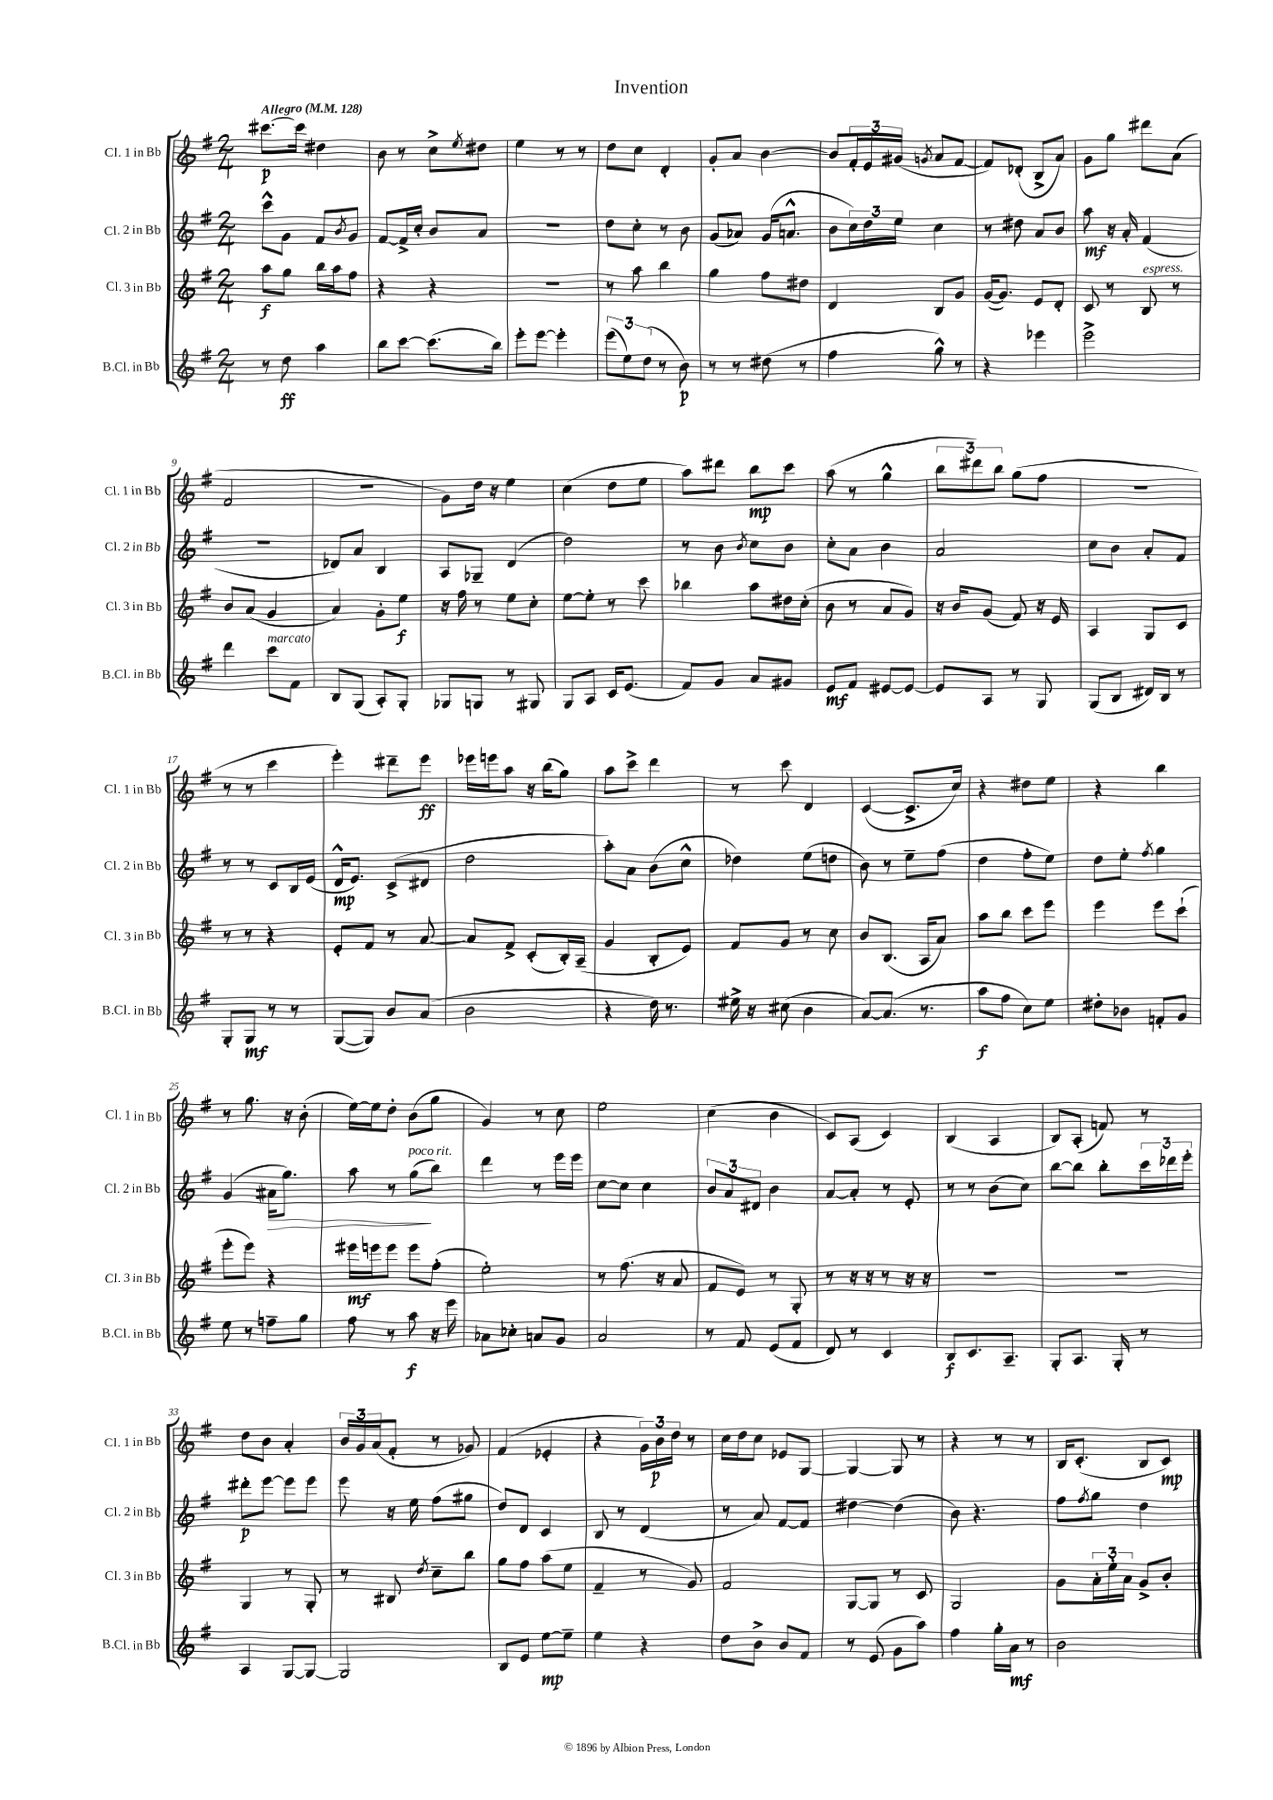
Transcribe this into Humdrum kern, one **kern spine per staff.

**kern	**dynam	**kern	**dynam	**kern	**dynam	**kern	**dynam
*part4	*part4	*part3	*part3	*part2	*part2	*part1	*part1
*staff4	*staff4	*staff3	*staff3	*staff2	*staff2	*staff1	*staff1
*I"B.Cl. in Bb	*	*I"Cl. 3 in Bb	*	*I"Cl. 2 in Bb	*	*I"Cl. 1 in Bb	*
*I'B.Cl. in Bb	*	*I'Cl. 3 in Bb	*	*I'Cl. 2 in Bb	*	*I'Cl. 1 in Bb	*
*clefG2	*	*clefG2	*	*clefG2	*	*clefG2	*
*k[f#]	*	*k[f#]	*	*k[f#]	*	*k[f#]	*
*M2/4	*	*M2/4	*	*M2/4	*	*M2/4	*
*MM128	*	*MM128	*	*MM128	*	*MM128	*
=1	=1	=1	=1	=1	=1	=1	=1
!	!	!	!	!	!	!LO:TX:a:B:t=Allegro	!
8r	.	8aa\L	f	8ccc^^\L	.	[8.ccc#X\L	p
8dd\	ff	8gg\J	.	8g\J	.	.	.
.	.	.	.	.	.	16ccc#\Jk]	.
4aa\	.	16bb\LL	.	8f#/L	.	4dd#X\	.
.	.	16aa\J	.	.	.	.	.
.	.	.	.	8qb/	.	.	.
.	.	8ff#\J	.	8g/J	.	.	.
=2	=2	=2	=2	=2	=2	=2	=2
8bb\L	.	4r	.	[8f#/L	.	8b\	.
[8ccc\J	.	.	.	16f#^/L]	.	8r	.
.	.	.	.	16cc'/JJ	.	.	.
(8.ccc\L]	.	4r	.	8b/L	.	8cc^\L	.
.	.	.	.	.	.	8qee/	.
.	.	.	.	8a/J	.	8dd#X\J	.
16bb\Jk)	.	.	.	.	.	.	.
=3	=3	=3	=3	=3	=3	=3	=3
8eee'\L	.	2r	.	2r	.	4ee\	.
[8eee\J	.	.	.	.	.	.	.
4eee'\]	.	.	.	.	.	8r	.
.	.	.	.	.	.	8r	.
=4	=4	=4	=4	=4	=4	=4	=4
(12eee\L	.	8r	.	8dd\L	.	8dd\L	.
12ee\)	.	.	.	.	.	.	.
.	.	8aa\	.	8cc'\J	.	8cc\J	.
(12dd\J	.	.	.	.	.	.	.
8r	.	4bb\	.	8r	.	4d'/	.
8b\)	p	.	.	8b\	.	.	.
=5	=5	=5	=5	=5	=5	=5	=5
8r	.	4gg\	.	(8g/L	.	8g'/L	.
8r	.	.	.	8a-X/J)	.	8a/J	.
(8dd#X\	.	8ff#\L	.	(16g/KL	.	[4b\	.
.	.	.	.	8.an^^/J	.	.	.
8r	.	8dd#X\J	.	.	.	.	.
=6	=6	=6	=6	=6	=6	=6	=6
4ff#\	.	4d/	.	8b\L	.	8b/L]	.
.	.	.	.	24cc\L)	.	24f#'/L	.
.	.	.	.	24dd\	.	24e/	.
.	.	.	.	24ee\JJ	.	(24g#X/JJ	.
.	.	.	.	.	.	8qgn/	.
8gg^^\)	.	8B/L	.	4cc\	.	8a/L	.
8r	.	8g/J	.	.	.	[8f#/J	.
=7	=7	=7	=7	=7	=7	=7	=7
4r	.	([16g/KL	.	8r	.	8f#/L])	.
.	.	8.g/J])	.	.	.	.	.
.	.	.	.	8dd#X\	.	(8d-X'/J	.
4eee-X\	.	8e/L	.	8a/L	.	8B^/L	.
.	.	8d'/J	.	8b/J	.	8a/J)	.
=8	=8	=8	=8	=8	=8	=8	=8
2eee^\	.	8c/	.	8aa\	mf	8g\L	.
.	.	8r	.	16r	.	8gg\J	.
.	.	.	.	16a'/	.	.	.
!	!	!LO:TX:a:i:t=espress.	!	!	!	!	!
.	.	8B/	.	(4f#/	.	8ddd#X\L	.
.	.	8r	.	.	.	(8a\J	.
!!LO:LB:g=z
=9	=9	=9	=9	=9	=9	=9	=9
4ddd\	.	8b/L	.	2r	.	2f#/	.
.	.	(8a/J	.	.	.	.	.
!LO:TX:a:i:t=marcato	!	!	!	!	!	!	!
8ccc\L	.	4g/	.	.	.	.	.
8f#\J	.	.	.	.	.	.	.
=10	=10	=10	=10	=10	=10	=10	=10
8B/L	.	4a/)	.	8d-X/L)	.	2r	.
(8G/J	.	.	.	8a/J	.	.	.
8A'/L)	.	8g'\L	.	4B/	.	.	.
8G'/J	.	8ee\J	f	.	.	.	.
=11	=11	=11	=11	=11	=11	=11	=11
8G-X/L	.	16r	.	8A/L	.	8g\L)	.
.	.	16ff#\	.	.	.	.	.
8Gn/J	.	8r	.	8G-X~/J	.	16dd\Jk	.
.	.	.	.	.	.	16r	.
8r	.	8ee\L	.	(4d/	.	4ee\	.
8G#X/	.	8cc'\J	.	.	.	.	.
=12	=12	=12	=12	=12	=12	=12	=12
8G/L	.	[8ee\L	.	2dd\)	.	(4cc\	.
8A/J	.	8ee'\J]	.	.	.	.	.
16c/KL	.	8r	.	.	.	8dd\L	.
(8.e/J	.	.	.	.	.	.	.
.	.	8ccc\	.	.	.	8ee\J	.
=13	=13	=13	=13	=13	=13	=13	=13
8f#/L)	.	4bb-X\	.	8r	.	8aa\L)	.
8g/J	.	.	.	8b\	.	8ddd#X\J	.
.	.	.	.	8qb/	.	.	.
8a/L	.	8aa\L	.	8cc\L	.	8bb\L	mp
8g#X/J	.	16dd#X\L	.	8b\J	.	8ccc\J	.
.	.	(16cc'\JJ	.	.	.	.	.
=14	=14	=14	=14	=14	=14	=14	=14
8e/L	mf	8b\	.	8cc'\L	.	(8aa\	.
8f#/J	.	8r	.	8a\J	.	8r	.
[8e#X/L	.	8a/L	.	4b\	.	4gg^^\	.
8e#/J_	.	8g/J)	.	.	.	.	.
=15	=15	=15	=15	=15	=15	=15	=15
8e#/L]	.	16r	.	2a/	.	12bb\L	.
.	.	16b/KL	.	.	.	.	.
.	.	.	.	.	.	12ddd#X\)	.
8A/J	.	(8g/J	.	.	.	.	.
.	.	.	.	.	.	12bb\J	.
8r	.	8f#/)	.	.	.	(8gg\L	.
8G/	.	16r	.	.	.	8ff#\J	.
.	.	16e/	.	.	.	.	.
=16	=16	=16	=16	=16	=16	=16	=16
(8G/L	.	4A/	.	8cc\L	.	2r	.
8B/J	.	.	.	8b\J	.	.	.
16d#X/LL)	.	8G/L	.	8a'/L	.	.	.
16B/JJ	.	.	.	.	.	.	.
8r	.	8c/J	.	8f#/J	.	.	.
!!LO:LB:g=z
=17	=17	=17	=17	=17	=17	=17	=17
8G'/L	.	8r	.	8r	.	8r	.
8G/J	mf	8r	.	8r	.	8r	.
8r	.	4r	.	8c/L	.	4ccc\	.
8r	.	.	.	16B/L	.	.	.
.	.	.	.	(16e/JJ	.	.	.
=18	=18	=18	=18	=18	=18	=18	=18
([8G/L	.	8e'/L	.	16d^^/KL	mp	4eee'\)	.
.	.	.	.	8.e/J)	.	.	.
8G/J])	.	8f#/J	.	.	.	.	.
8b/L	.	8r	.	(8c^/L	.	8ddd#X~\L	.
(8a/J	.	[8a/	.	8d#X/J	.	8eee\J	ff
=19	=19	=19	=19	=19	=19	=19	=19
2b\	.	8a/L]	.	2dd\	.	16eee-X\LL	.
.	.	.	.	.	.	16eeen\J	.
.	.	8f#^/J	.	.	.	8aa\J	.
.	.	(8c'/L	.	.	.	16r	.
.	.	.	.	.	.	(16bb\KL	.
.	.	16B'/L)	.	.	.	8gg\J)	.
.	.	(16A~/JJ	.	.	.	.	.
=20	=20	=20	=20	=20	=20	=20	=20
4r	.	4g/	.	8aa'\L)	.	8aa\L	.
.	.	.	.	8a\J	.	8ccc^\J	.
16dd\)	.	8B'/L	.	(8b\L	.	4ddd\	.
8.r	.	.	.	.	.	.	.
.	.	8e/J)	.	8cc^^\J	.	.	.
=21	=21	=21	=21	=21	=21	=21	=21
16ee#X^\	.	8f#/L	.	4dd-X\)	.	8r	.
16r	.	.	.	.	.	.	.
(8cc#X\	.	8g/J	.	.	.	8ccc\	.
4b\	.	8r	.	(8ee\L	.	4d/	.
.	.	8cc\	.	8ddn\J	.	.	.
=22	=22	=22	=22	=22	=22	=22	=22
[8a/L)	.	8b/L	.	8b\)	.	([4c/	.
(8.a/J]	.	(8.B/J	.	8r	.	.	.
.	.	.	.	8ee~\L	.	8.c^/L]	.
8.r	.	16A/KL	.	.	.	.	.
.	.	8a/J)	.	(8ff#\J	.	.	.
.	.	.	.	.	.	16cc/Jk)	.
=23	=23	=23	=23	=23	=23	=23	=23
8aa\L	f	8aa\L	.	4dd\	.	4r	.
8ff#\J	.	8bb\J	.	.	.	.	.
8cc\L)	.	8ccc\L	.	8ff#'\L	.	8dd#X\L	.
8ee\J	.	8eee\J	.	8ee\J)	.	8ee\J	.
=24	=24	=24	=24	=24	=24	=24	=24
8dd#X'\L	.	4eee\	.	8dd\L	.	4r	.
8b-X\J	.	.	.	8ee'\J	.	.	.
.	.	.	.	8qff#/	.	.	.
8fn'/L	.	8eee\L	.	4gg\	.	4bb\	.
8g/J	.	(8ccc`\J	.	.	.	.	.
!!LO:LB:g=z
=25	=25	=25	=25	=25	=25	=25	=25
8ee\	.	8eee'\L	.	(4g/	.	8r	.
8r	.	8eee\J)	.	.	.	8.gg\	.
!	!	!	!	!	!LO:HP:b	!	!
8ffn~\L	.	4r	.	16a#X\KL	>	.	.
.	.	.	.	8.gg\J)	.	16r	.
8gg\J	.	.	.	.	.	(8b'\	.
=26	=26	=26	=26	=26	=26	=26	=26
8ff#\	.	16eee#X\LL	mf	8aa\	.	[16ee\LL)	.
.	.	16eeen\J	.	.	.	16ee\J]	.
8r	.	8eee\J	.	8r	.	8dd'\J	.
!	!	!	!	!LO:TX:a:i:t=poco rit.	!	!	!
8aa\	f	8eee\L	.	(8gg\L	.	(8b\L	.
16r	.	(8ff#'\J	.	8bb\J)	]	8gg\J	.
16eee\	.	.	.	.	.	.	.
=27	=27	=27	=27	=27	=27	=27	=27
8a-X\L	.	2ee'\)	.	4ddd\	.	4g/)	.
8cc-X'\J	.	.	.	.	.	.	.
8an/L	.	.	.	8r	.	8r	.
8g/J	.	.	.	16eee\LL	.	8cc\	.
.	.	.	.	16eee\JJ	.	.	.
=28	=28	=28	=28	=28	=28	=28	=28
2a/	.	8r	.	[8cc\L	.	2ee\	.
.	.	(8.ff#\	.	8cc\J]	.	.	.
.	.	.	.	4cc\	.	.	.
.	.	16r	.	.	.	.	.
.	.	8a/	.	.	.	.	.
=29	=29	=29	=29	=29	=29	=29	=29
8r	.	8f#/L	.	12b/L	.	(4cc\	.
.	.	.	.	12a/	.	.	.
8f#/	.	8e/J)	.	.	.	.	.
.	.	.	.	12d#X/J	.	.	.
(8e/L	.	8r	.	4b\	.	4b\	.
8f#/J	.	8G'/	.	.	.	.	.
=30	=30	=30	=30	=30	=30	=30	=30
8d/)	.	8r	.	[8a/L	.	8c/L)	.
8r	.	16r	.	8a'/J]	.	(8A/J	.
.	.	16r	.	.	.	.	.
4c/	.	8r	.	8r	.	4c/)	.
.	.	16r	.	8e'/	.	.	.
.	.	16r	.	.	.	.	.
=31	=31	=31	=31	=31	=31	=31	=31
8B/L	f	2r	.	8r	.	(4B/	.
8.c/	.	.	.	8r	.	.	.
.	.	.	.	(8b\L	.	4A/	.
8.A~/J	.	.	.	.	.	.	.
.	.	.	.	8cc\J)	.	.	.
=32	=32	=32	=32	=32	=32	=32	=32
8G'/L	.	2r	.	[8bb\L	.	8B/L)	.
8.A/J	.	.	.	8bb\J]	.	(8A'/J	.
.	.	.	.	8bb'\L	.	8fn/)	.
16G'/	.	.	.	.	.	.	.
8r	.	.	.	24ccc\L	.	8r	.
.	.	.	.	24ddd-X\	.	.	.
.	.	.	.	24eee'\JJ	.	.	.
!!LO:LB:g=z
=33	=33	=33	=33	=33	=33	=33	=33
4A/	.	4G/	.	8ddd#X'\L	p	8dd\L	.
.	.	.	.	[8eee\J	.	8b\J	.
[8G/L	.	8r	.	8eee\L]	.	4a'/	.
8G/J_	.	8G'/	.	8eee\J	.	.	.
=34	=34	=34	=34	=34	=34	=34	=34
2G/]	.	8r	.	8eee\	.	24b/LL	.
.	.	.	.	.	.	24g/	.
.	.	.	.	.	.	(24a/J	.
.	.	8B#X/	.	16r	.	8f#'/J	.
.	.	.	.	16ee\	.	.	.
.	.	8qdd/	.	.	.	.	.
.	.	8cc~\L	.	(8ff#\L	.	8r	.
.	.	8bb\J	.	8gg#X\J	.	8g-X/)	.
=35	=35	=35	=35	=35	=35	=35	=35
8B/L	.	8gg\L	.	8dd/L)	.	(4f#/	.
8e/J	.	8ff#\J	.	8d/J	.	.	.
[8ee\L	mp	(8aa\L	.	4c/	.	4e-X'/	.
8ee~\J]	.	8ee\J	.	.	.	.	.
=36	=36	=36	=36	=36	=36	=36	=36
4ee\	.	4f#~/	.	8B/	.	4r	.
.	.	.	.	8r	.	.	.
4r	.	8r	.	(4d/	.	24g\LL)	.
.	.	.	.	.	.	24b\	p
.	.	.	.	.	.	24dd\JJ	.
.	.	8g/)	.	.	.	8r	.
=37	=37	=37	=37	=37	=37	=37	=37
8dd\L	.	2f#/	.	8r	.	16cc\LL	.
.	.	.	.	.	.	16dd\J	.
8b^\J	.	.	.	8a/)	.	8cc\J	.
8b/L	.	.	.	[8f#/L	.	8e-X/L	.
8f#/J	.	.	.	8f#/J]	.	[8G/J	.
=38	=38	=38	=38	=38	=38	=38	=38
8r	.	[8G/L	.	[4dd#X\	.	4G/_	.
(8e/	.	8G/J]	.	.	.	.	.
8g\L	.	8r	.	(4dd#\]	.	8G/]	.
8aa\J)	.	8c/	.	.	.	8r	.
=39	=39	=39	=39	=39	=39	=39	=39
4ff#\	.	2G/	.	8b\)	.	4r	.
.	.	.	.	4.r	.	.	.
16gg'\LL	.	.	.	.	.	8r	.
16a\JJ	mf	.	.	.	.	.	.
8r	.	.	.	.	.	8r	.
=40	=40	=40	=40	=40	=40	=40	=40
2b\	.	8g\L	.	8ff#\L	.	16B/KL	.
.	.	.	.	.	.	(8.c'/J	.
.	.	.	.	8qff#/	.	.	.
.	.	24a'\L	.	8gg\J	.	.	.
.	.	24ee'\	.	.	.	.	.
.	.	24a\JJ	.	.	.	.	.
.	.	8g^/L	.	4dd\	.	8B/L	.
.	.	8b'/J	.	.	.	8c/J)	mp
==	==	==	==	==	==	==	==
*-	*-	*-	*-	*-	*-	*-	*-
